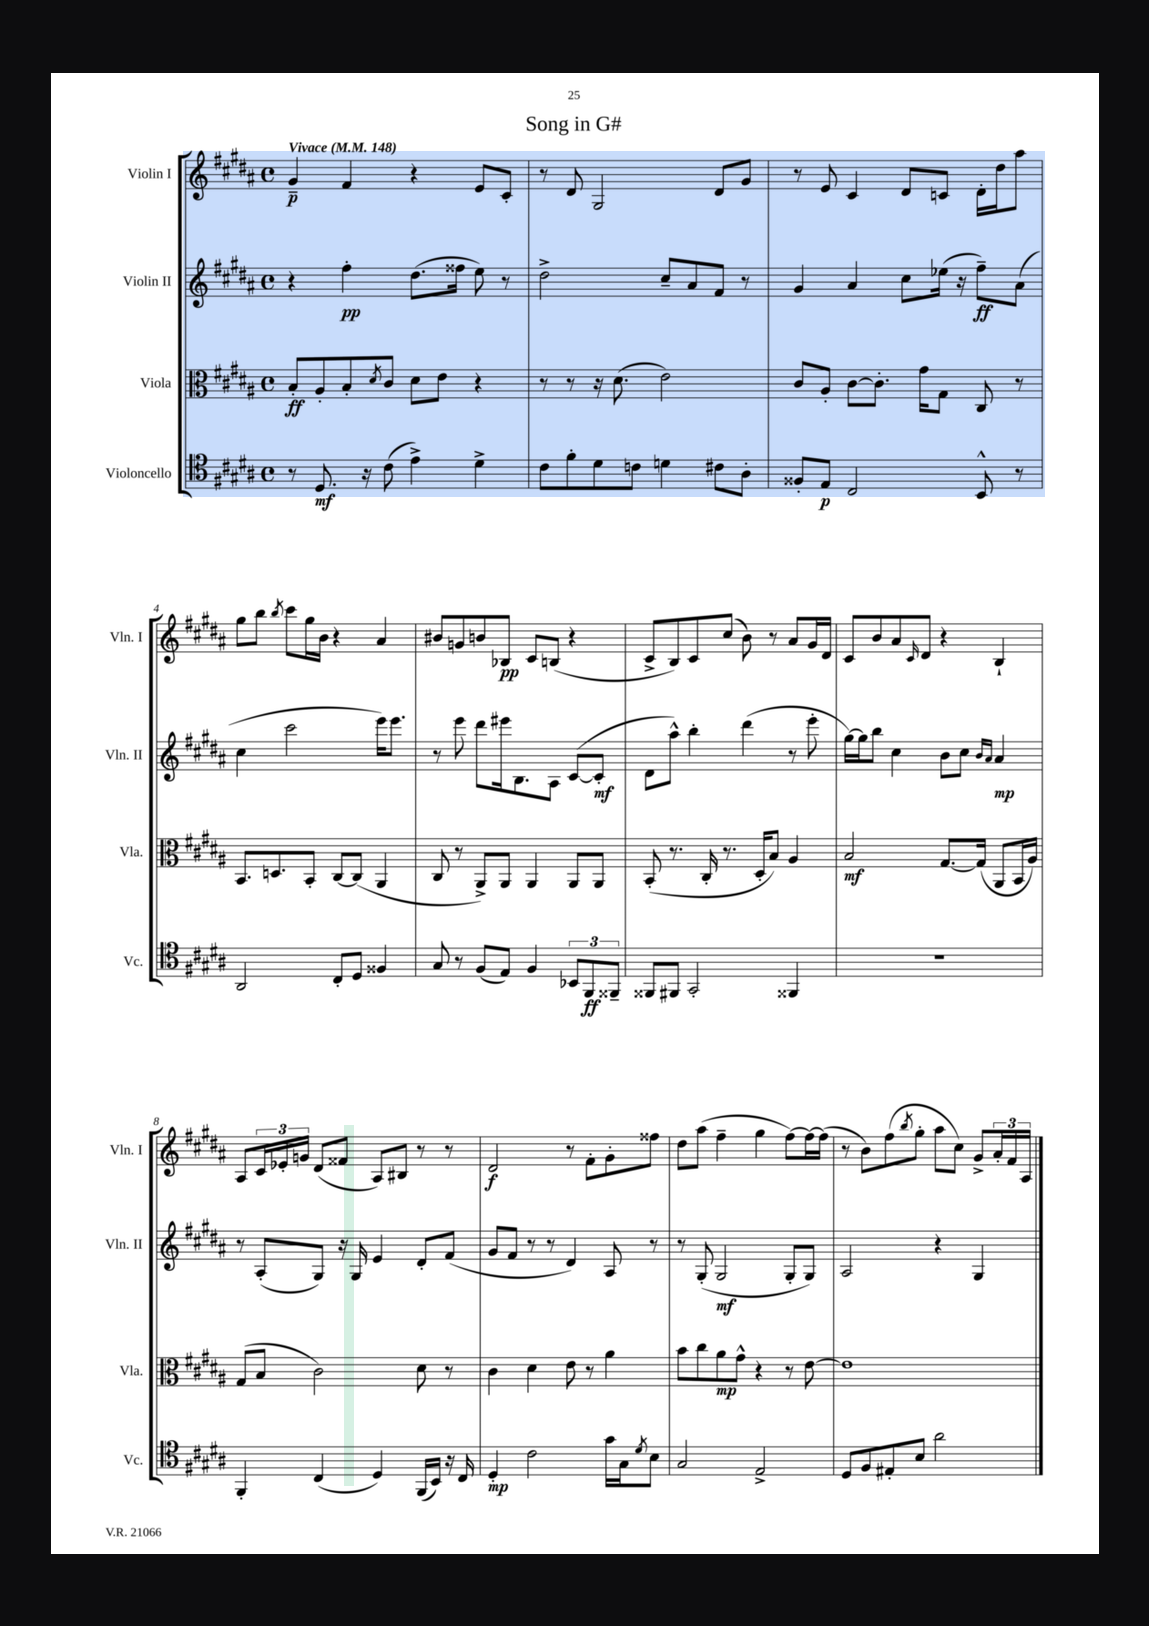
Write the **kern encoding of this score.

**kern	**dynam	**kern	**dynam	**kern	**dynam	**kern	**dynam
*part4	*part4	*part3	*part3	*part2	*part2	*part1	*part1
*staff4	*staff4	*staff3	*staff3	*staff2	*staff2	*staff1	*staff1
*I"Violoncello	*	*I"Viola	*	*I"Violin II	*	*I"Violin I	*
*I'Vc.	*	*I'Vla.	*	*I'Vln. II	*	*I'Vln. I	*
*clefC4	*	*clefC3	*	*clefG2	*	*clefG2	*
*k[f#c#g#d#a#]	*	*k[f#c#g#d#a#]	*	*k[f#c#g#d#a#]	*	*k[f#c#g#d#a#]	*
*M4/4	*	*M4/4	*	*M4/4	*	*M4/4	*
*met(c)	*	*met(c)	*	*met(c)	*	*met(c)	*
*MM148	*	*MM148	*	*MM148	*	*MM148	*
=1	=1	=1	=1	=1	=1	=1	=1
!	!	!	!	!	!	!LO:TX:a:B:t=Vivace	!
8r	.	8B'/L	ff	4r	.	4g#~/	p
8.D#/	mf	8A#'/	.	.	.	.	.
.	.	8B'/	.	4ff#'\	pp	4f#/	.
16r	.	.	.	.	.	.	.
.	.	8qd#/	.	.	.	.	.
(8c#\	.	8c#/J	.	.	.	.	.
4e^\)	.	8d#\L	.	(8.dd#\L	.	4r	.
.	.	8e\J	.	.	.	.	.
.	.	.	.	16ff##X\Jk	.	.	.
4d#^\	.	4r	.	8ee\)	.	8e/L	.
.	.	.	.	8r	.	8c#'/J	.
=2	=2	=2	=2	=2	=2	=2	=2
8c#\L	.	8r	.	2dd#^\	.	8r	.
8f#'\	.	8r	.	.	.	8d#/	.
8d#\	.	16r	.	.	.	2G#/	.
.	.	(8.d#\	.	.	.	.	.
8cn\J	.	.	.	.	.	.	.
4dn\	.	2e\)	.	8cc#~/L	.	.	.
.	.	.	.	8a#/	.	.	.
8c#X\L	.	.	.	8f#/J	.	8d#/L	.
8A#'\J	.	.	.	8r	.	8g#/J	.
=3	=3	=3	=3	=3	=3	=3	=3
8F##X'/L	.	8c#/L	.	4g#/	.	8r	.
8E/J	p	8A#'/J	.	.	.	8e/	.
2C#/	.	[8c#\L	.	4a#/	.	4c#/	.
.	.	8.c#'\J]	.	.	.	.	.
.	.	.	.	8cc#\L	.	8d#/L	.
.	.	16g#\KL	.	.	.	.	.
.	.	8G#\J	.	(16ee-X\Jk	.	8cn/J	.
.	.	.	.	16r	.	.	.
8BB^^/	.	8C#/	.	8ff#~\L)	ff	16d#'\LL	.
.	.	.	.	.	.	16dd#\J	.
8r	.	8r	.	(8a#\J	.	8aa#\J	.
!!LO:LB:g=z
=4	=4	=4	=4	=4	=4	=4	=4
2AA#/	.	8.BB/L	.	4cc#\	.	8gg#\L	.
.	.	.	.	.	.	8bb\J	.
.	.	8.Dn/	.	.	.	.	.
.	.	.	.	.	.	8qbb/	.
.	.	.	.	2ccc#\	.	8ccc#\L	.
.	.	8BB'/J	.	.	.	16gg#\L	.
.	.	.	.	.	.	16b\JJ	.
8C#'/L	.	[8C#/L	.	.	.	4r	.
8D#/J	.	(8C#/J]	.	.	.	.	.
4F##X/	.	4AA#/	.	16eee\KL)	.	4a#/	.
.	.	.	.	8.eee\J	.	.	.
=5	=5	=5	=5	=5	=5	=5	=5
8G#/	.	8C#/	.	8r	.	8b#X/L	.
8r	.	8r	.	8eee\	.	8gn/	.
(8F#/L	.	8AA#^/L)	.	8ddd#\L	.	8bn/	.
8E/J)	.	8AA#/J	.	16eee#X\k	.	8B-X/J	pp
.	.	.	.	8.B\	.	.	.
4F#/	.	4AA#/	.	.	.	8c#/L	.
.	.	.	.	8A#\J	.	(8Bn/J	.
12BB-X/L	.	8AA#/L	.	([8c#/L	.	4r	.
12FF#/	ff	.	.	.	.	.	.
.	.	8AA#/J	.	8c#'/J]	mf	.	.
12FF##X~/J	.	.	.	.	.	.	.
=6	=6	=6	=6	=6	=6	=6	=6
8FF##X/L	.	(8BB'/	.	8d#\L	.	8c#^/L	.
8FF#X/J	.	8.r	.	8aa#^^\J)	.	8B/)	.
2GG#'/	.	.	.	4bb'\	.	8c#/	.
.	.	16C#'/	.	.	.	.	.
.	.	8.r	.	.	.	(8cc#/J	.
.	.	.	.	(4ddd#\	.	8b\)	.
.	.	16D#'/KL	.	.	.	.	.
.	.	8B/J)	.	.	.	8r	.
4FF##X/	.	4A#/	.	8r	.	8a#/L	.
.	.	.	.	8eee'\	.	16g#/L	.
.	.	.	.	.	.	16d#/JJ	.
=7	=7	=7	=7	=7	=7	=7	=7
1r	.	2B/	mf	[16gg#\LL)	.	8c#/L	.
.	.	.	.	16gg#\J]	.	.	.
.	.	.	.	8bb\J	.	8b/	.
.	.	.	.	4cc#\	.	8a#/	.
.	.	.	.	.	.	16qqc#/	.
.	.	.	.	.	.	8d#/J	.
.	.	[8.G#/L	.	8b\L	.	4r	.
.	.	.	.	8cc#\J	.	.	.
.	.	(16G#/Jk]	.	.	.	.	.
.	.	.	.	16qqb/LL	.	.	.
.	.	.	.	16qqa#/JJ	.	.	.
.	.	8AA#/L	.	4a#/	mp	4B`/	.
.	.	16BB/L	.	.	.	.	.
.	.	16A#/JJ)	.	.	.	.	.
!!LO:LB:g=z
=8	=8	=8	=8	=8	=8	=8	=8
4FF#'/	.	(8G#/L	.	8r	.	8A#/L	.
.	.	8B/J	.	(8A#'/L	.	24c#/L	.
.	.	.	.	.	.	24e-X'/	.
.	.	.	.	.	.	24gn/JJ	.
(4C#/	.	2c#\)	.	8G#/J)	.	(8d#/L	.
.	.	.	.	16r	.	8f##X/J	.
.	.	.	.	16G#/	.	.	.
4D#/)	.	.	.	4e/	.	8A#/L)	.
.	.	.	.	.	.	8B#X/J	.
(16FF#/LL	.	8d#\	.	8d#'/L	.	8r	.
16BB/JJ)	.	.	.	.	.	.	.
16r	.	8r	.	(8f#/J	.	8r	.
16C#/	.	.	.	.	.	.	.
=9	=9	=9	=9	=9	=9	=9	=9
4D#'/	mp	4c#\	.	8g#/L	.	2d#/	f
.	.	.	.	8f#/J	.	.	.
2c#\	.	4d#\	.	8r	.	.	.
.	.	.	.	8r	.	.	.
.	.	8e\	.	4d#/)	.	8r	.
.	.	8r	.	.	.	8f#'\L	.
16g#\LL	.	4a#\	.	8A#/	.	8g#'\	.
16G#\J	.	.	.	.	.	.	.
8qd#/	.	.	.	.	.	.	.
8B\J	.	.	.	8r	.	8ff##X\J	.
=10	=10	=10	=10	=10	=10	=10	=10
2G#/	.	8b\L	.	8r	.	8dd#\L	.
.	.	8cc#\	.	(8G#'/	.	(8aa#\J	.
.	.	8a#\	mp	2G#/	mf	4ff#~\	.
.	.	8g#^^\J	.	.	.	.	.
2E^/	.	4r	.	.	.	4gg#\	.
.	.	8r	.	8G#'/L	.	[8ff#\L)	.
.	.	[8e\	.	8G#/J)	.	16ff#\L_	.
.	.	.	.	.	.	(16ff#\JJ]	.
=11	=11	=11	=11	=11	=11	=11	=11
8D#/L	.	1e]	.	2A#/	.	8r	.
8F#/	.	.	.	.	.	8b\L)	.
8E#X'/	.	.	.	.	.	(8ff#\	.
.	.	.	.	.	.	8qbb/	.
8B/J	.	.	.	.	.	8gg#'\J	.
2a#\	.	.	.	4r	.	8aa#\L	.
.	.	.	.	.	.	8cc#\J)	.
.	.	.	.	4G#/	.	8g#^/L	.
.	.	.	.	.	.	24a#'/L	.
.	.	.	.	.	.	24f#/	.
.	.	.	.	.	.	24A#/JJ	.
==	==	==	==	==	==	==	==
*-	*-	*-	*-	*-	*-	*-	*-
